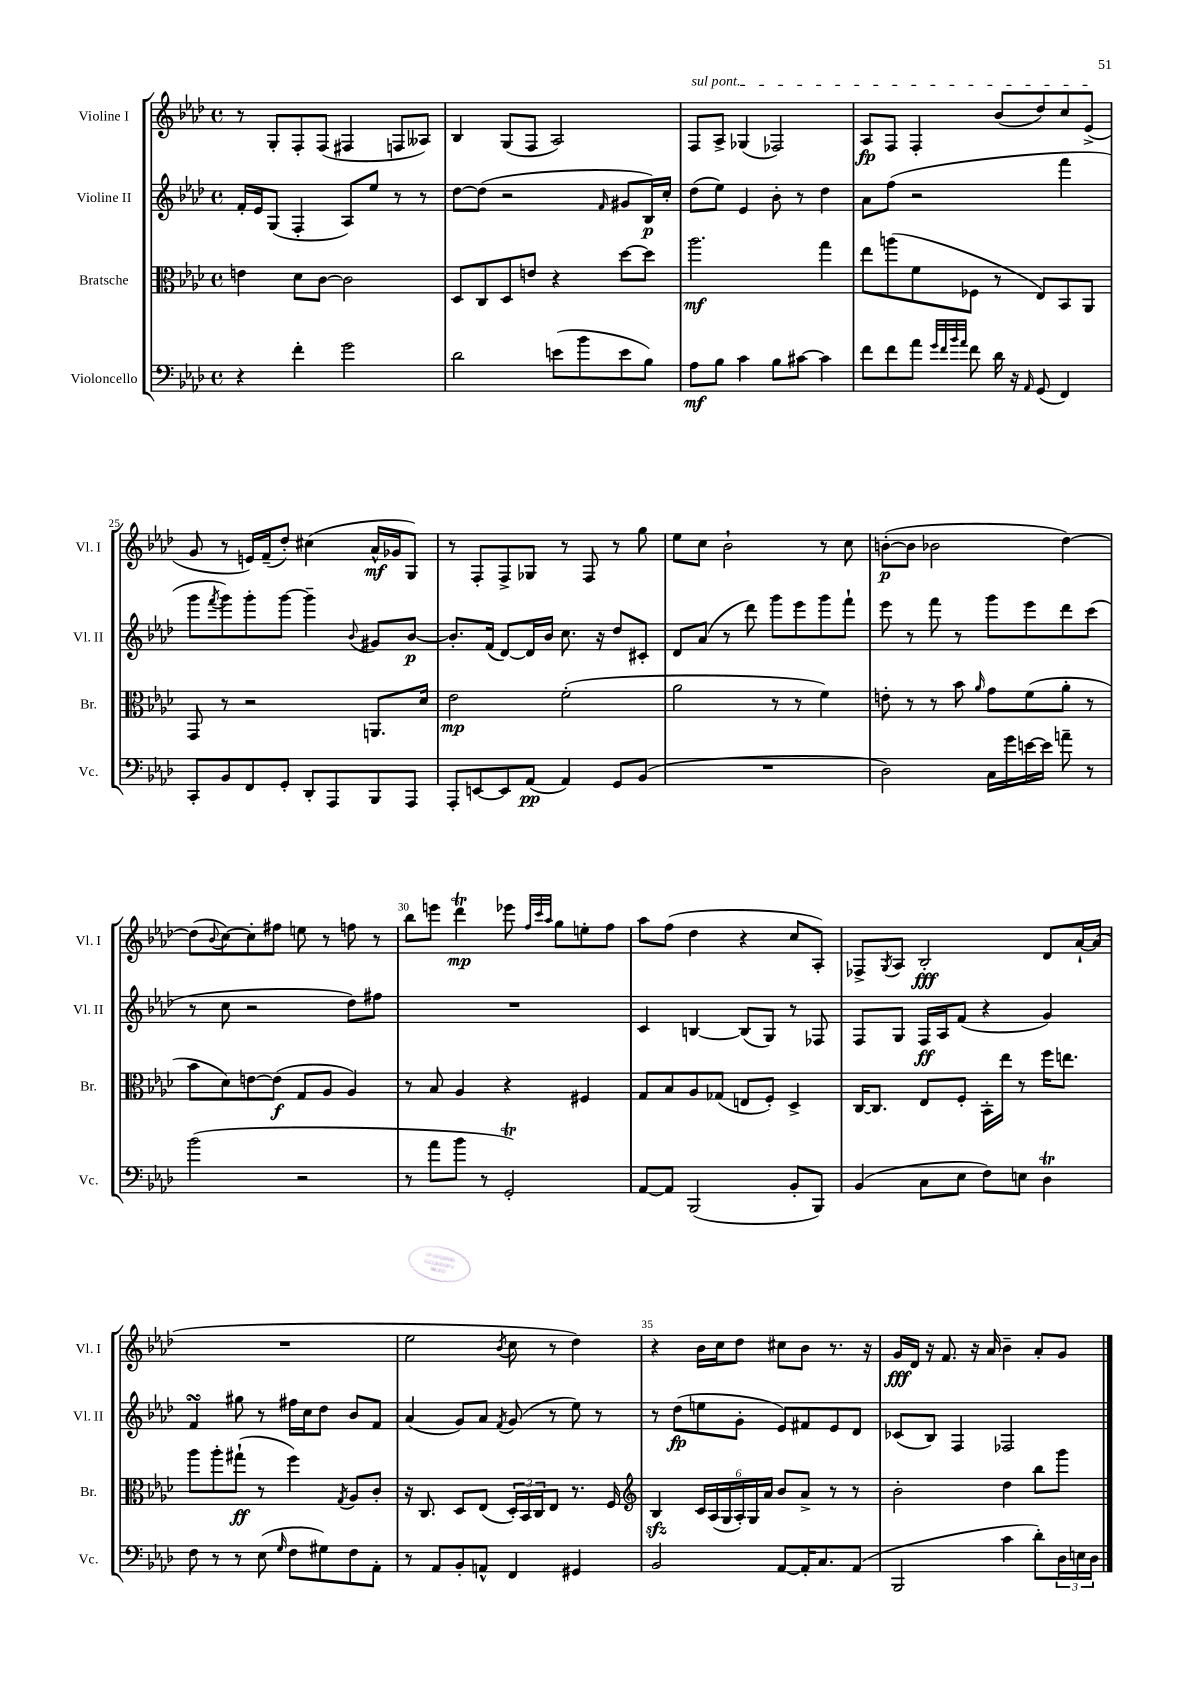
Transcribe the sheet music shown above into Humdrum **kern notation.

**kern	**kern	**kern	**kern
*staff4	*staff3	*staff2	*staff1
*clefF4	*clefC3	*clefG2	*clefG2
*k[b-e-a-d-]	*k[b-e-a-d-]	*k[b-e-a-d-]	*k[b-e-a-d-]
*M4/4	*M4/4	*M4/4	*M4/4
*met(c)	*met(c)	*met(c)	*met(c)
4r	4e\	16f'/LL	8r
.	.	16e-/J	.
.	.	(8G/J	8G'/L
4f'\	8d-\L	4F'/	8F'/
.	[8c\J	.	(8F/J
2g\	2c\]	8A-/L)	4F#/
.	.	8ee-/J	.
.	.	8r	8F/L
.	.	8r	8A--/J)
=	=	=	=
2d-\	8D-/L	[8dd-\L	4B-/
.	8C/	(8dd-\]J	.
.	8D-/	2r	(8G/L
.	8e/J	.	8F/J
(8e\L	4r	.	2A-/)
8b-\	.	.	.
.	.	16qqf/	.
8e\	[8dd-\L	8g#/L	.
8B-\J)	8dd-\]J	16B-/L)	.
.	.	16cc'/JJ	.
=	=	=	=
8A-\L	2.aa-\	(8dd-\L	8F/L
8B-\J	.	8ee-\J)	8A-^/J
4c\	.	4e-/	(4G-/
8B-\L	.	8b-'\	2F-/)
[8c#\J	.	8r	.
4c#\]	4gg\	4dd-\	.
=	=	=	=
8f\L	8ee-\L	8a-\L	8A-/L
8f\	(8aa\	(8ff\J	8F/J
8a-\J	8f\	2r	4F'/
32qqg/LLL	.	.	.
32qqf/	.	.	.
32qqb-/	.	.	.
32qqa-/JJJ	.	.	.
8f\	8F-\J	.	.
16d-\	8r	.	(8b-/L
16r	.	.	.
16qqAA-/	.	.	.
(8GG/	8E-/L)	.	8dd-/)
4FF/)	8BB-/	4fff\	8cc/
.	8AA-/J	.	(8e-^/J
=	=	=	=
8CC'/L	8GG/	8ggg\L	8g/
.	.	8qfff/	.
8BB-/	8r	8ggg\)	8r
8FF/	2r	8ggg'\	16e/LL)
.	.	.	(16f~/J
8GG'/J	.	[8ggg\J	8dd-'/J)
8DD-'/L	.	4ggg~\]	(4cc#\
8AAA-/	.	.	.
.	.	8qqb-/	.
8BBB-/	8.AA/L	8g#/L	16a-^^/LL
.	.	.	16g-/J
8AAA-/J	.	[8b-/J	8G/J)
.	16d-/Jk	.	.
=	=	=	=
8AAA-'/L	2e-\	8.b-'/]L	8r
[8EE/	.	.	8F'/L
.	.	(16f/Jk	.
8EE/]	.	[8d-/L)	8F^/
(8AA-/J	.	16d-/]L	8G-/J
.	.	16b-/JJ	.
4AA-/)	(2f'\	8.cc\	8r
.	.	.	8F/
.	.	16r	.
8GG/L	.	8dd-/L	8r
(8BB-/J	.	8c#'/J	8gg\
=	=	=	=
1r	2a-\	8d-/L	8ee-\L
.	.	(8a-/J	8cc\J
.	.	8r	2b-`\
.	.	8ddd-\)	.
.	8r	8ggg\L	.
.	8r	8eee-\	.
.	4f\)	8ggg\	8r
.	.	8fff`\J	8cc\
=	=	=	=
2D-\)	8e'\	8eee-\	([8b'\L
.	8r	8r	8b\]J
.	8r	8fff\	2b-\
.	8b-\	8r	.
.	16qqa-/	.	.
16C\LL	8g\L	8ggg\L	.
16g\	.	.	.
[16e\	(8f\	8eee-\	.
16e\]JJ	.	.	.
8a~\	8a-'\J	8ddd-\	[4dd-\)
8r	8r	(8ccc\J	.
=	=	=	=
(2b-\	8b-\L	8r	(8dd-\]L
.	.	.	8qqb-/
.	8d-\)	8cc\	[8cc\)
.	[8e\	2r	8cc'\]
.	(8e\]J	.	8ff#\J
2r	8G/L	.	8ee\
.	8A-/J	.	8r
.	4A-/)	8dd-\L)	8ff\
.	.	8ff#\J	8r
=	=	=	=
8r	8r	1r	8bb-\L
8a-\L	8B-/	.	8eee\J
8b-\J	4A-/	.	4ddd-\
8r	.	.	.
2GG'/)	4r	.	8eee-\
.	.	.	32qqff/LLL
.	.	.	32qqccc/
.	.	.	32qqaa-/JJJ
.	.	.	8gg\L
.	4F#/	.	8ee'\
.	.	.	8ff\J
=	=	=	=
[8AA-/L	8G/L	4c/	8aa-\L
8AA-/]J	8B-/	.	(8ff\J
(2BBB-/	8A-/	[4B/	4dd-\
.	(8G-/J	.	.
.	8E/L	(8B/]L	4r
.	8F'/J)	8G/J)	.
8BB-'/L	4D-^/	8r	8cc/L
8BBB-/J)	.	8F-/	8A-'/J)
=	=	=	=
(4BB-/	[16C/LK	8F/L	8F-^/L
.	8.C/]J	.	.
.	.	.	8qG/
.	.	8G/J	8A-/J
8C\L	8E-/L	16F/LL	2B-'/
.	.	16A-/J	.
8E-\J	8F'/J	(8f/J	.
8F\L)	16BB-'\LL	4r	.
.	16ee-\JJ	.	.
8E\J	8r	.	.
4D-\	16ff\LK	4g/)	8d-/L
.	8.ee\J	.	.
.	.	.	[16a-`/L
.	.	.	(16a-/]JJ
=	=	=	=
8F\	8aa-\L	4f/	1r
8r	8aa-'\	.	.
8r	(8gg#`\J	8gg#\	.
(8E-\	8r	8r	.
16qqG/	.	.	.
8F\L	4ff\)	16ff#\LL	.
.	.	16cc\J	.
8G#\)	.	8dd-\J	.
.	8qG/	.	.
8F\	8A-/L	8b-/L	.
8AA-'\J	8c'/J	8f/J	.
=	=	=	=
8r	16r	(4a-/	2ee-\
.	8.C/	.	.
8AA-/L	.	.	.
8BB-'/	8D-/L	8g/L)	.
8AA^^/J	(8E-/J	8a-/J	.
.	.	8qf/	8qb-/
4FF/	24D-'/LL)	(8g/	8cc\
.	24BB-/	.	.
.	24C/J	.	.
.	8E-/J	8r	8r
4GG#/	8.r	8ee-\)	4dd-\)
.	.	8r	.
.	16F/	.	.
=	=	=	=
*	*clefG2	*	*
2BB-/	4B-/	8r	4r
.	.	(8dd-\L	.
.	24c/LL	8ee\	16b-\LL
.	(24A-/	.	.
.	.	.	16cc\J
.	24G/	.	.
.	24A-'/)	8g'\J	8dd-\J
.	24G/	.	.
.	24a-/JJ	.	.
[8AA-/L	8b-/L	8e-/L)	8cc#\L
16AA-'/]K	8a-^/J	8f#/	8b-\J
8.C/	.	.	.
.	8r	8e-/	8.r
(8AA-/J	8r	8d-/J	.
.	.	.	16r
=	=	=	=
2BBB-/	2b-'\	(8c-/L	16g/LL
.	.	.	16d-/JJ
.	.	8B-/J)	16r
.	.	.	8.f/
.	.	4F/	.
.	.	.	16r
.	.	.	16a-/
4c\	4dd-\	2F-/	4b-~\
8d-'\L)	8bb-\L	.	8a-'/L
24D-\L	8ggg\J	.	8g/J
24E\	.	.	.
24D-\JJ	.	.	.
==	==	==	==
*-	*-	*-	*-
